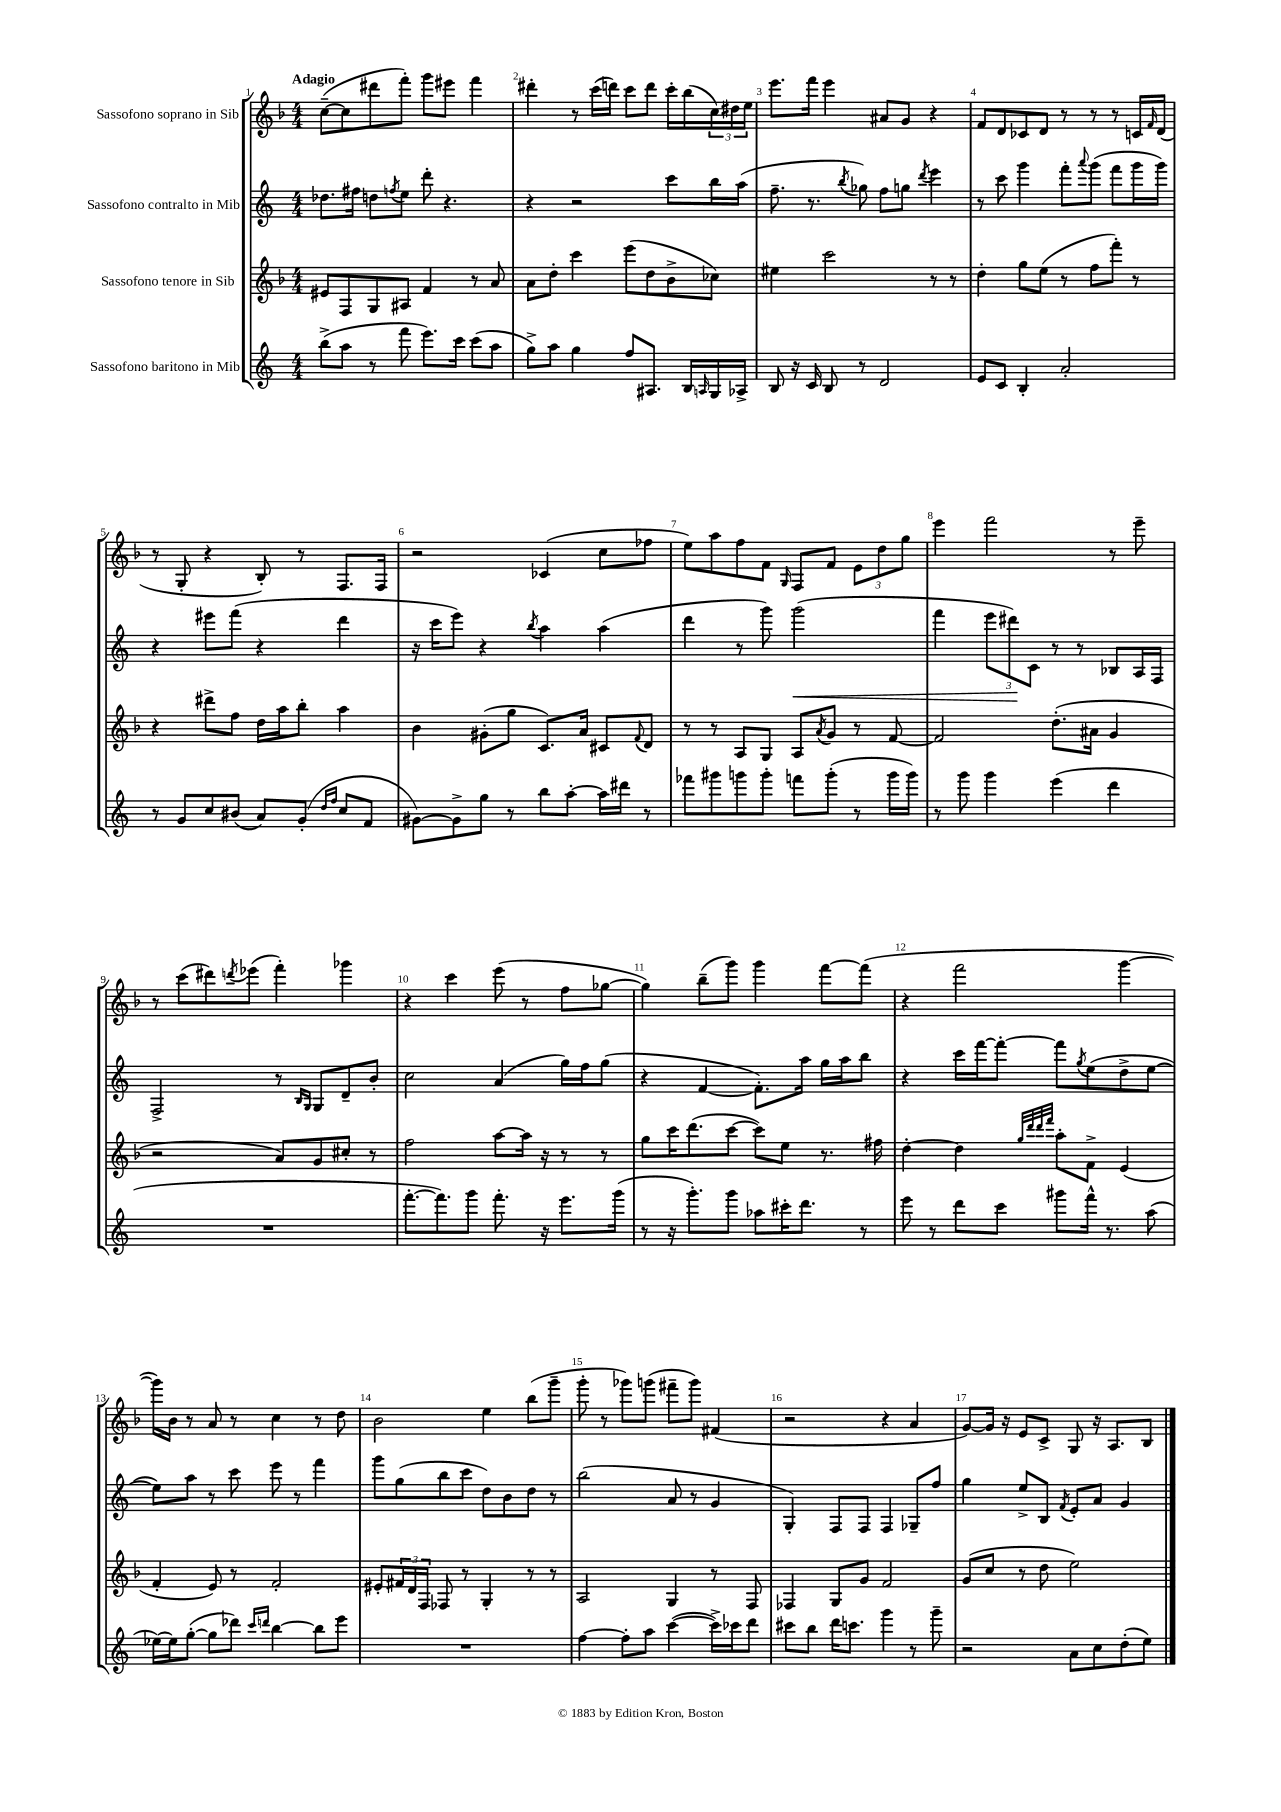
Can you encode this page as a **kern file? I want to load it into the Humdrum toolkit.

**kern	**kern	**kern	**kern
*staff4	*staff3	*staff2	*staff1
*clefG2	*clefG2	*clefG2	*clefG2
*k[]	*k[b-]	*k[]	*k[b-]
*M4/4	*M4/4	*M4/4	*M4/4
(8bb^	8e#	8.dd-	([8cc~
8aa	8F	.	8cc]
.	.	16ff#	.
8r	8G	8dd	8ddd#
.	.	8qff	.
8fff	8A#	8ee	8fff')
8.eee)	4f	8ddd'	8ggg
.	.	4.r	8eee#
16ccc	.	.	.
(8ccc	8r	.	4fff
8aa	8a	.	.
=	=	=	=
8gg^)	8a	4r	4ddd#'
8aa	8dd'	.	.
4gg	4ccc	2r	8r
.	.	.	(16ccc
.	.	.	16ddd)
8ff	(8eee	.	8ccc
8.A#	8dd	.	8ddd
.	8b-^	8ccc	16ccc'
16B	.	.	(16bb-
16qqA	.	.	.
16G	8cc-)	16bb	24cc)
.	.	.	24dd#
16A-^	.	(16aa	.
.	.	.	24ee
=	=	=	=
8B	4ee#	8.ff~	8.eee
16r	.	.	.
16c	.	8.r	16fff
8B	2ccc	.	4eee
.	.	8qbb	.
8r	.	8gg-)	.
2d	.	8ff	8a#
.	.	8gg	8g
.	.	8qddd	.
.	8r	4eee	4r
.	8r	.	.
=	=	=	=
8e	4dd'	8r	8f
8c	.	8ccc	8d
4B'	8gg	4ggg	8c-
.	(8ee	.	8d
2a'	8r	8fff'	8r
.	.	8qqaaa	.
.	8ff	(8ggg	8r
.	8fff')	8fff	8r
.	8r	16ggg	16c
.	.	.	16qqf
.	.	16ggg)	(16d
=	=	=	=
8r	4r	4r	8r
8g	.	.	8G'
8cc	8ddd#^	8eee#	4r
(8b#	8ff	(8fff	.
8a)	16dd	4r	8B-')
.	16aa	.	.
(8g'	8bb-'	.	8r
16qqdd	.	.	.
16qqff	.	.	.
8cc	4aa	4ddd	8.F
8f	.	.	.
.	.	.	16F
=	=	=	=
[8g#)	4b-	16r	2r
.	.	16ccc	.
8g#^]	.	8eee)	.
8gg	(8g#'	4r	.
8r	8gg	.	.
.	.	8qbb	.
8bb	8.c)	4aa	(4c-
[8aa'	.	.	.
.	16a	.	.
16aa]	8c#	(4aa	8cc
16ddd#	.	.	.
.	8qqf	.	.
8r	8d	.	8ff-
=	=	=	=
8fff-	8r	4ddd	8ee)
8ggg#	8r	.	8aa
8ggg	8A	8r	8ff
8ggg'	8G	8ggg)	8f
.	.	.	16qqG
8fff	8A	(2ggg	8F
.	8qa	.	.
(8ggg'	8g	.	8f
8r	8r	.	12e
.	.	.	12dd
16ggg	[8f	.	.
.	.	.	12gg
16ggg)	.	.	.
=	=	=	=
8r	2f]	4fff	4eee
8ggg	.	.	.
4ggg	.	12eee	2fff
.	.	12ddd#)	.
.	.	12c	.
(4eee	(8.dd'	8r	.
.	.	8r	.
.	16a#	.	.
4ddd	4g	8B-	8r
.	.	16A	8eee~
.	.	16F	.
=	=	=	=
1r	2r	2F^	8r
.	.	.	(8ccc
.	.	.	8ddd#)
.	.	.	8qddd
.	.	.	(8eee-
.	8a)	8r	4fff')
.	.	16qqB	.
.	.	16qqG	.
.	8g	8G	.
.	8cc#'	8d~	4ggg-
.	8r	8b'	.
=	=	=	=
[8.fff'	2ff	2cc	4r
8.fff])	.	.	.
.	.	.	4ccc
8ggg	.	.	.
8.fff'	[8aa	(4a	(8eee
.	16aa]	.	8r
16r	16r	.	.
8.eee	8r	16gg)	8ff
.	.	16ff	.
.	8r	(8gg	[8gg-
(16ggg	.	.	.
=	=	=	=
8r	8gg	4r	4gg-])
16r	16ccc	.	.
8.ggg')	(8.ddd	.	.
.	.	[4f	(8bb-~
8ggg	[8ccc	.	8ggg)
8aa-	8ccc])	8.f'])	4ggg
16ccc#'	8ee	.	.
8.ddd	.	16aa	.
.	8.r	16gg	[8fff
.	.	16aa	.
8r	.	8bb	(8fff]
.	16ff#	.	.
=	=	=	=
8eee	[4dd'	4r	4r
8r	.	.	.
8ddd	4dd]	16ccc	2fff
.	.	[16fff	.
8ccc	.	8fff'_	.
.	32qqgg	.	.
.	32qqddd	.	.
.	32qqddd	.	.
.	32qqfff	.	.
8ggg#	8aa'	8fff]	.
.	.	8qgg	.
16fff^^	8f^	(8ee	.
8.r	.	.	.
.	(4e	8dd^	[4ggg
(8aa	.	[8ee	.
=	=	=	=
[16ee-)	4f'	8ee])	16ggg])
16ee-]	.	.	16b-
([8gg'	.	8aa	8r
8gg]	8e)	8r	8a
8ddd-)	8r	8ccc	8r
16qqccc	.	.	.
16qqddd	.	.	.
[4bb	2f'	8eee	4cc
.	.	8r	.
8bb]	.	4fff	8r
8eee	.	.	8dd
=	=	=	=
1r	8e#'	8ggg	2b-
.	24f#	(8gg	.
.	24d	.	.
.	24F	.	.
.	8F-	8bb	.
.	8r	8ccc	.
.	4G'	8dd)	4ee
.	.	8b	.
.	8r	8dd	(8bb-
.	8r	8r	8ggg~
=	=	=	=
[4ff	2A	(2bb	8ggg'
.	.	.	8r
8ff']	.	.	8ggg-)
8aa	.	.	(8ggg
([4ccc	4G	8a	8fff#~
.	.	8r	8ggg)
16ccc^])	8r	4g	(4f#
16ccc-	.	.	.
8ddd	8F	.	.
=	=	=	=
8ccc#	4F-	4G')	2r
8bb	.	.	.
16ddd	8G	8F	.
8.ccc	.	.	.
.	8g	8F	.
4ggg	2f	4F	4r
8r	.	8G-~	4a
8ggg~	.	8ff	.
=	=	=	=
2r	(8g	4gg	[8g)
.	8cc	.	16g]
.	.	.	16r
.	8r	8ee^	8e
.	8dd	8B	8c^
.	.	8qf	.
8a	2ee)	8e'	8G
8cc	.	8a	16r
.	.	.	8.A
(8dd'	.	4g	.
8ee)	.	.	8B-
==	==	==	==
*-	*-	*-	*-
